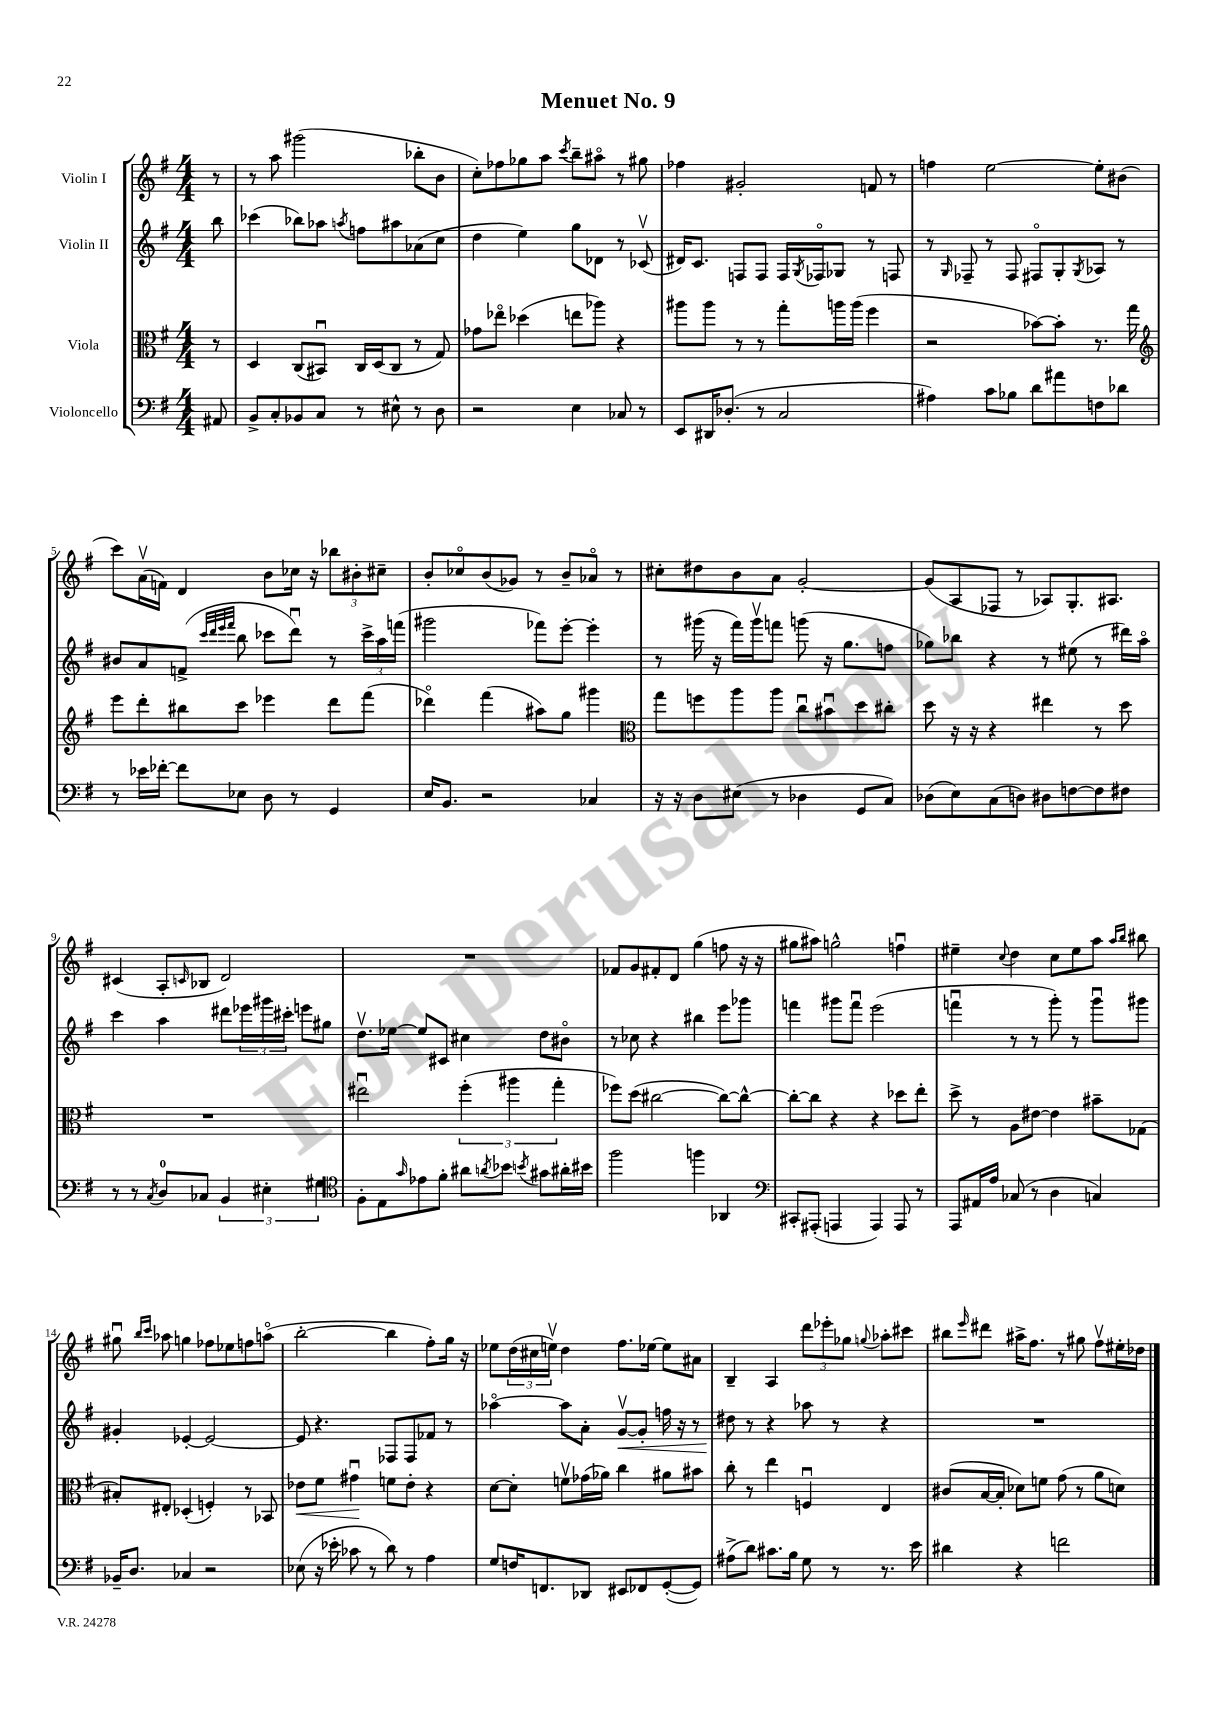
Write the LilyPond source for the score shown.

\header { title = "Menuet No. 9" }
<<
\new StaffGroup <<
\new Staff = "s0" \with { instrumentName = "Violin I" } {
    \clef treble \key g \major \numericTimeSignature \time 4/4 \partial 8
    r8 |
    r8 a''8 gis'''2( bes''8-. b'8 |
    c''8-.) fes''8 ges''8 a''8 \acciaccatura { c'''8 } b''8-- ais''8\flageolet r8 gis''8 |
    fes''4 gis'2-. f'8 r8 |
    f''4 e''2~ e''8-. bis'8( |
    c'''8) a'16\upbow( f'16) d'4 b'8 ces''16 r16 \tuplet 3/2 { bes''8 bis'8-. cis''8-- } |
    b'8-. ces''8\flageolet b'8( ges'8) r8 b'8-- aes'8\flageolet r8 |
    cis''8-. dis''8 b'8 a'8 g'2~-. |
    g'8( a8 fes8 r8 aes8) g8.-. ais8. |
    cis'4( a8-. \grace { c'16 } bes8 d'2) |
    R1 |
    fes'8 g'8 fis'8-. d'8 g''4( f''8 r16 r16 |
    gis''8 ais''8) g''2-^ f''4\downbow |
    eis''4-- \appoggiatura { c''8 } d''4 c''8 eis''8 a''8 \grace { a''16 b''16 } bis''8 |
    gis''8\downbow \grace { b''16 c'''16 } aes''8 g''4 fes''8 ees''8 f''8 a''8\flageolet( |
    b''2~-. b''4 fis''8-.) g''16 r16 |
    ees''8 \tuplet 3/2 { d''16( cis''16 e''16\upbow) } d''4 fis''8. ees''16~ ees''8 ais'8 |
    b4-- a4 \tuplet 3/2 { d'''8 ees'''8-. ges''8 } \appoggiatura { g''8 } aes''8-. cis'''8 |
    bis''8 \grace { e'''16 } dis'''8 ais''16-> fis''8. r8 gis''8 fis''8\upbow eis''16-. des''16 \bar "|." |
}
\new Staff = "s1" \with { instrumentName = "Violin II" } {
    \clef treble \key g \major \numericTimeSignature \time 4/4 \partial 8
    b''8 |
    ces'''4( bes''8) aes''8 \acciaccatura { a''8 } f''8 ais''8 aes'8( c''8 |
    d''4 e''4) g''8 des'8 r8 ces'8\upbow( |
    dis'16) c'8. f8 f8 f16 \acciaccatura { g8 } fes16\flageolet ges8 r8 f8 |
    r8 \grace { g16 } fes8-- r8 fes8 fis8\flageolet g8-. \acciaccatura { g8 } aes8 r8 |
    bis'8 a'8 f'8->( \grace { c'''32 d'''32 e'''32 fis'''32 } b''8 ces'''8 d'''8\downbow) r8 \tuplet 3/2 { ces'''16-> a''16 f'''16( } |
    gis'''2 fes'''8) e'''8~-. e'''4-. |
    r8 gis'''16( r16 fis'''16) gis'''16\upbow f'''8 g'''8( r16 g''8. f''8 |
    ges''8) bes''8 r4 r8 eis''8( r8 dis'''16) a''16\flageolet |
    c'''4 a''4 dis'''8 \tuplet 3/2 { ees'''16 gis'''16 cis'''16-. } e'''8 gis''8 |
    d''8.\upbow ees''16~ ees''8 cis'8 cis''4 d''8 bis'8\flageolet |
    r8 ces''8 r4 bis''4 e'''8 ges'''8 |
    f'''4 gis'''8 f'''8\downbow e'''2( |
    f'''4\downbow r8 r8 g'''8-.) r8 g'''8\downbow gis'''8 |
    gis'4-. ees'4~-. ees'2~ |
    ees'8 r4. fes8 fes8 fes'8 r8 |
    aes''4~\flageolet aes''8 a'8-. g'8~\upbow\< g'8-. f''16 r16 r8 |
    dis''8\! r8 r4 aes''8 r8 r4 |
    R1 \bar "|." |
}
\new Staff = "s2" \with { instrumentName = "Viola" } {
    \clef alto \key g \major \numericTimeSignature \time 4/4 \partial 8
    r8 |
    d4 c8( bis,8\downbow) c16 d16( c8 r8 g8) |
    ges'8 ees''8\flageolet des''4( e''8 aes''8) r4 |
    ais''8 ais''8 r8 r8 g''8-. a''16 a''16( fis''4 |
    r2 bes'8~) bes'8-. r8. g''16 |
    \clef treble e'''8 d'''8-. bis''8 c'''8 ees'''4 d'''8 fis'''8( |
    des'''4\flageolet) fis'''4( ais''8) g''8 gis'''4 |
    \clef alto g''8 f''8 a''8 a''8 c''8\downbow bis'8\downbow d''8 cis''8-. |
    d''8 r16 r16 r4 eis''4 r8 d''8 |
    R1 |
    eis''2\downbow \tuplet 3/2 { fis''4-.( ais''4 g''4-. } |
    fes''8) d''8( cis''2~ cis''8~) cis''8~-^ |
    cis''8~-. cis''8 r4 r4 des''8 e''8-. |
    d''8-> r8 a8 eis'8~ eis'4 bis'8-- ges8( |
    bis8-.) eis8-. des4-.( f4-.) r8 bes,8 |
    ees'8\< fis'8 gis'4\downbow\! f'8 ees'8-. r4 |
    d'8~ d'8-. f'8\upbow ges'16( aes'16) c''4 ais'8 bis'8 |
    c''8-. r8 e''4 f4\downbow e4 |
    cis'8( b16~ b16-. des'8) f'8 g'8( r8 a'8 d'8) \bar "|." |
}
\new Staff = "s3" \with { instrumentName = "Violoncello" } {
    \clef bass \key g \major \numericTimeSignature \time 4/4 \partial 8
    ais,8 |
    b,8-> c8-. bes,8 c8 r8 eis8-^ r8 d8 |
    r2 e4 ces8 r8 |
    e,8 dis,16 des8.-.( r8 c2 |
    ais4) c'8 bes8 d'8 ais'8 f8 des'8 |
    r8 ees'16 fes'16~-. fes'8 ees8 d8 r8 g,4 |
    e16 b,8. r2 ces4 |
    r16 r16 d8 eis8( r8 des4 g,8 c8) |
    des8( e8) c8( d8) dis8 f8~ f8 fis8 |
    r8 r8 \acciaccatura { c8 } d8-0 ces8 \tuplet 3/2 { b,4 eis4-. gis4 } |
    \clef tenor fis8-. e8 \grace { g'16 } ees'8 fis'8-. ais'8 \acciaccatura { a'8 } bes'8 \acciaccatura { b'8 } gis'8 ais'16-. bis'16 |
    fis''2 f''4 aes,4 |
    \clef bass cis,8-. ais,,8-.( a,,4 a,,4) a,,8 r8 |
    a,,8 ais,16 a16 ces8( r8 d4 c4) |
    bes,16-- d8. ces4 r2 |
    ees8( r16 ees'16-. ces'8 r8 d'8) r8 a4 |
    g8 f16 f,8. des,8 eis,8 fes,8 g,8~-.( g,8) |
    ais8->( d'8) cis'8. b16 g8 r8 r8. e'16 |
    dis'4 r4 f'2 \bar "|." |
}
>>
>>
